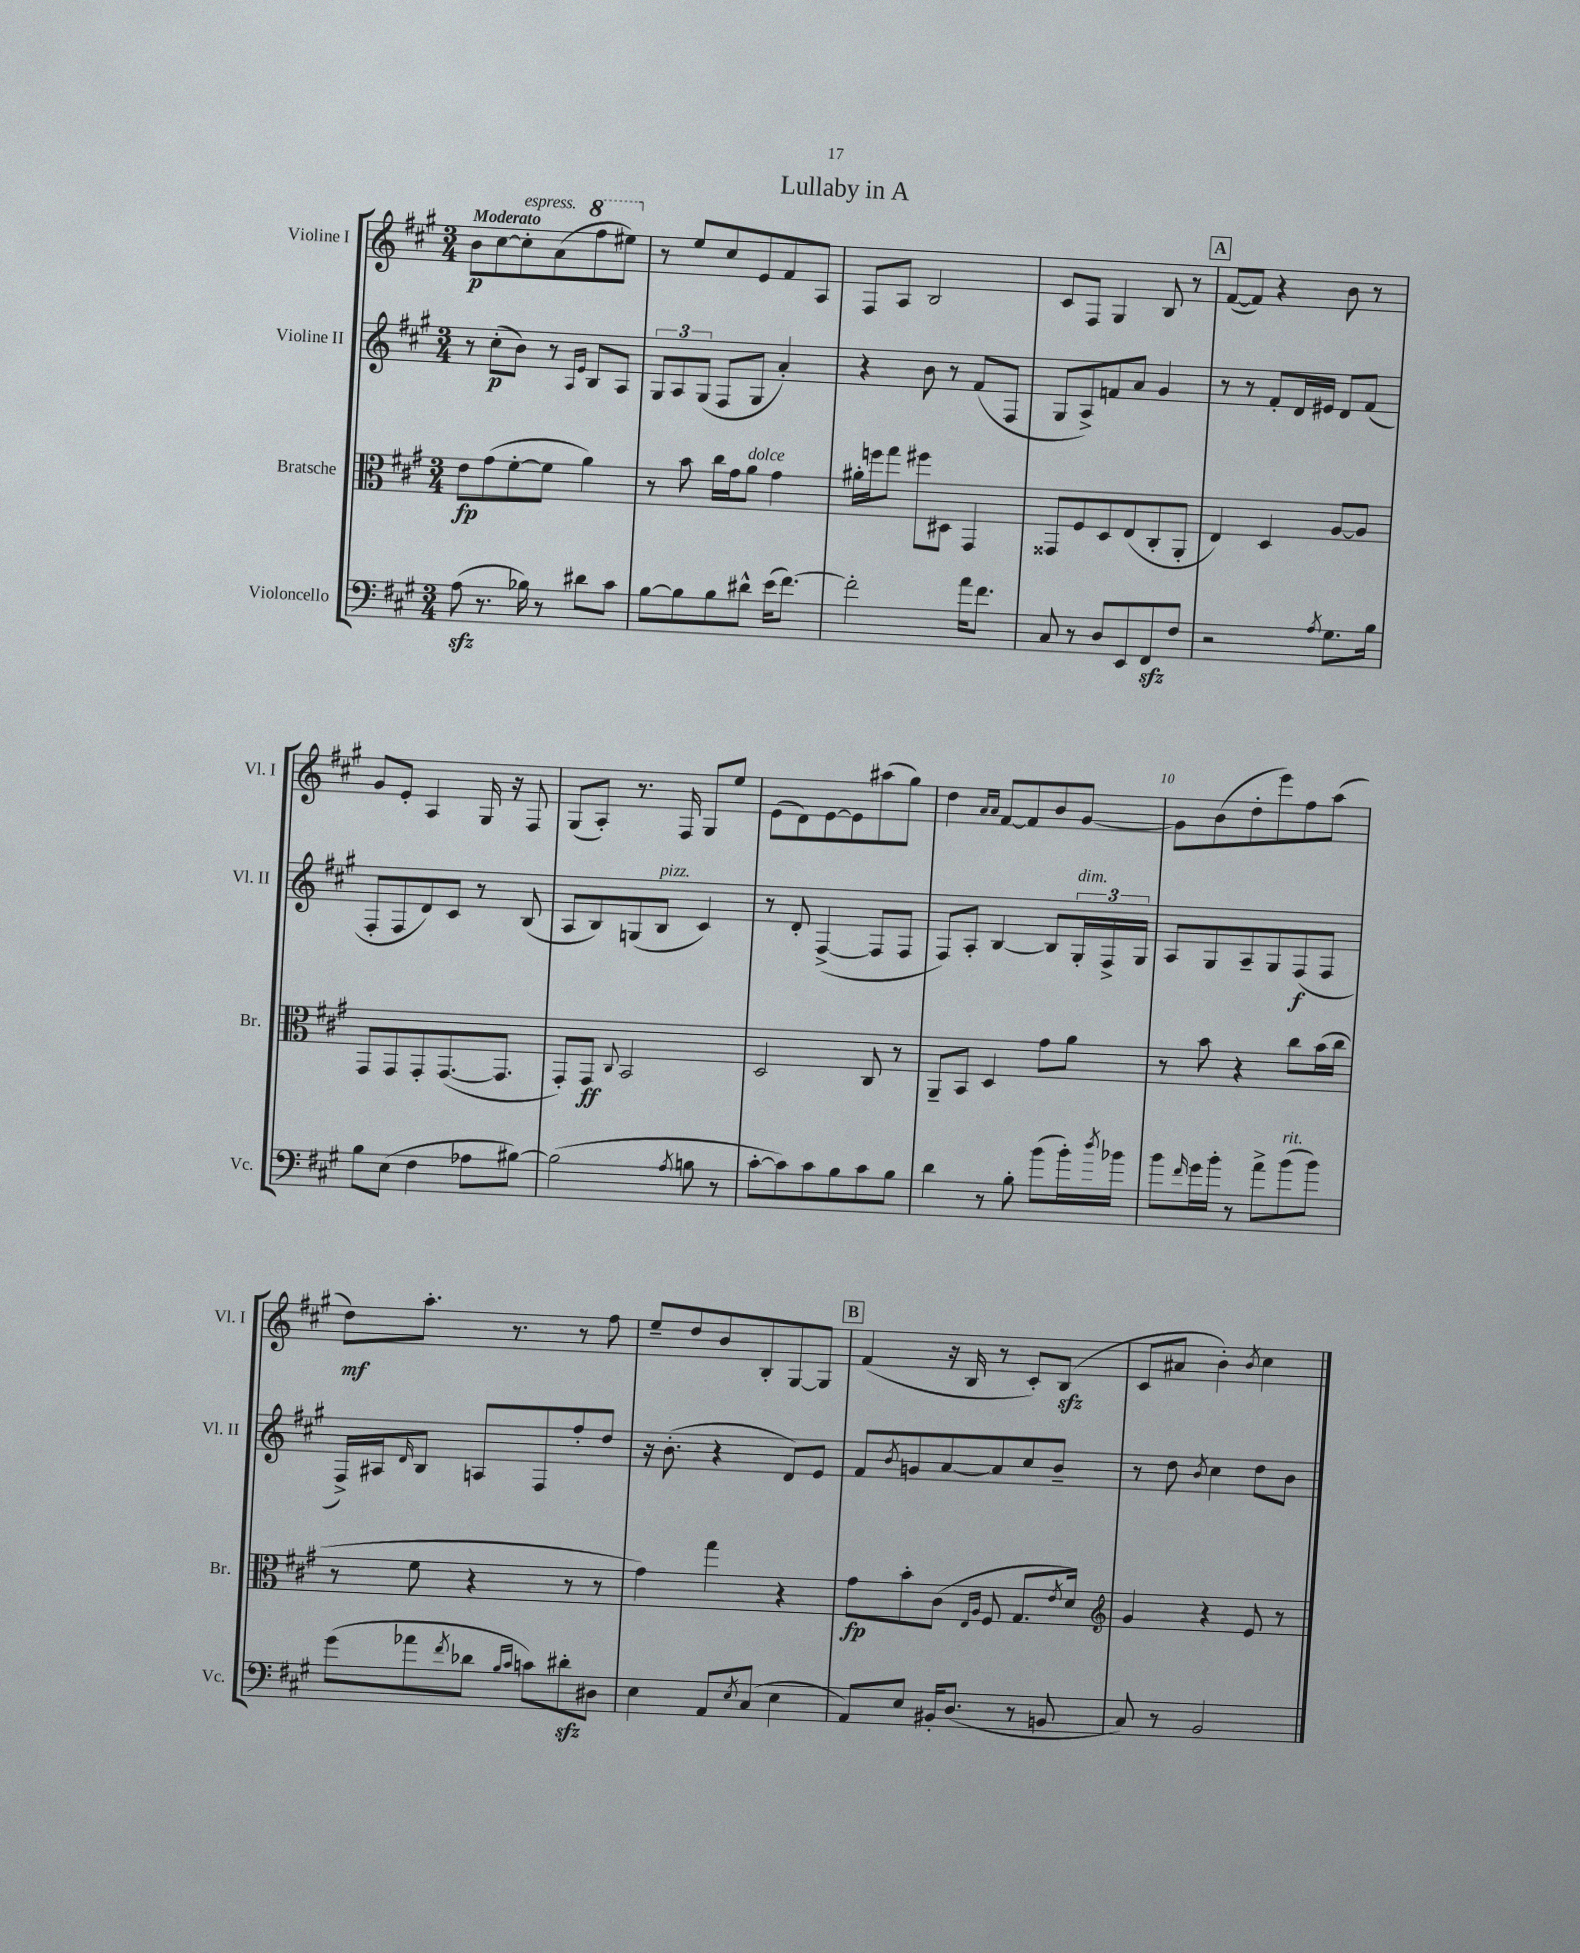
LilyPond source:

\header { title = "Lullaby in A" }
<<
\new StaffGroup <<
\new Staff = "s0" \with { instrumentName = "Violine I" shortInstrumentName = "Vl. I" } {
    \clef treble \key a \major \numericTimeSignature \time 3/4 \tempo "Moderato"
    b'8\p cis''8~ cis''8-.^\markup { \italic "espress." } a'8( \ottava #1 fis'''8 eis'''8) \ottava #0 |
    r8 e''8 cis''8 e'8 fis'8 a8 |
    fis8 a8 b2 |
    cis'8 fis8 gis4 b8 r8 |
    \mark \markup { \box "A" } fis'8~( fis'8) r4 b'8 r8 |
    gis'8 e'8-. a4 gis16 r16 fis8 |
    gis8( a8-.) r8. fis16 gis8 e''8 |
    e'8( d'8) e'8~ e'8 ais''8( gis''8) |
    d''4 \grace { a'16 a'16 } fis'8~ fis'8 b'8 gis'8~ |
    gis'8 b'8( d''8-. e'''8) fis''8 a''8( |
    d''8\mf) a''8.-. r8. r8 fis''8 |
    e''8-- d''8 b'8 b8-. gis8~ gis8 |
    \mark \markup { \box "B" } fis'4( r16 b16 r8 cis'8-.) b8\sfz( |
    cis'8 ais'8 b'4-.) \acciaccatura { b'8 } cis''4 \bar "|." |
}
\new Staff = "s1" \with { instrumentName = "Violine II" shortInstrumentName = "Vl. II" } {
    \clef treble \key a \major \numericTimeSignature \time 3/4
    r8 cis''8-.\p( b'8) r8 \grace { a16 e'16 } b8 a8 |
    \tuplet 3/2 { gis8 a8 gis8( } fis8 gis8 a'4-.) |
    r4 b'8 r8 fis'8( fis8 |
    gis8 a8->) f'8 a'8 gis'4 |
    \mark \markup { \box "A" } r8 r8 fis'8-. d'16 eis'16 d'8 fis'8( |
    fis8-. fis8 d'8) cis'8 r8 b8( |
    a8 b8) g8( b8^\markup { \italic "pizz." } cis'4) |
    r8 d'8-. fis4~->( fis8 fis8 |
    fis8) a8-. b4~ b8 \tuplet 3/2 { gis16-.^\markup { \italic "dim." } fis16-> gis16 } |
    a8 gis8 a8-- gis8 fis8\f( fis8 |
    fis16->) ais16 \grace { d'16 } b8 a8 fis8 fis''8-. d''8 |
    r16 b'8.-.( r4 d'8) e'8 |
    \mark \markup { \box "B" } fis'8 \acciaccatura { b'8 } g'8 a'8~ a'8 cis''8 b'8-- |
    r8 d''8 \acciaccatura { b'8 } cis''4 d''8 b'8 \bar "|." |
}
\new Staff = "s2" \with { instrumentName = "Bratsche" shortInstrumentName = "Br." } {
    \clef alto \key a \major \numericTimeSignature \time 3/4
    e'8\fp gis'8( fis'8~-. fis'8 a'4) |
    r8 b'8 cis''16 gis'16 a'8^\markup { \italic "dolce" } gis'4 |
    ais'16-. f''16 gis''8 fis''8 dis8 gis,4 |
    gisis,8 fis8 d8 e8( cis8-. a,8-. |
    \mark \markup { \box "A" } e4) d4 a8~ a8 |
    gis,8 gis,8 gis,8-. gis,8.~( gis,8. |
    gis,8-.) gis,8\ff \appoggiatura { cis8 } b,2 |
    d2 cis8 r8 |
    a,8-- b,8 d4 gis'8 a'8 |
    r8 b'8 r4 cis''8 b'16( cis''16 |
    r8 fis'8 r4 r8 r8 |
    gis'4) gis''4 r4 |
    \mark \markup { \box "B" } gis'8\fp b'8-. cis'8( \grace { e16 a16 } fis8 gis8. \acciaccatura { e'8 } d'16) |
    \clef treble gis'4 r4 e'8 r8 \bar "|." |
}
\new Staff = "s3" \with { instrumentName = "Violoncello" shortInstrumentName = "Vc." } {
    \clef bass \key a \major \numericTimeSignature \time 3/4
    a8\sfz( r8. bes16) r8 dis'8 cis'8 |
    b8~ b8 b8 dis'8-^ e'16( fis'8.~) |
    fis'2-. a'16 fis'8. |
    cis8 r8 d8 e,8 fis,8\sfz fis8 |
    \mark \markup { \box "A" } r2 \acciaccatura { a8 } gis8. b16 |
    b8 e8( fis4 aes8 bis8~) |
    bis2( \acciaccatura { a8 } b8 r8 |
    cis'8~-. cis'8) cis'8 b8 cis'8 b8 |
    d'4 r8 b8-. b'8( b'16-.) \acciaccatura { d''8 } bes'16 |
    b'8 \grace { fis'16 } gis'16 b'16-. r8 a'8-> b'8^\markup { \italic "rit." }( b'8) |
    gis'8( aes'8 \acciaccatura { fis'8 } des'8 \grace { b16 cis'16 } c'8) dis'8-.\sfz dis8 |
    e4 a,8 \acciaccatura { e8 } cis8( e4 |
    \mark \markup { \box "B" } a,8) e8 bis,16-. d8.( r8 b,8 |
    cis8) r8 b,2 \bar "|." |
}
>>
>>
\layout { \context { \Score \override BarNumber.break-visibility = ##(#f #t #t) barNumberVisibility = #(every-nth-bar-number-visible 5) } }
